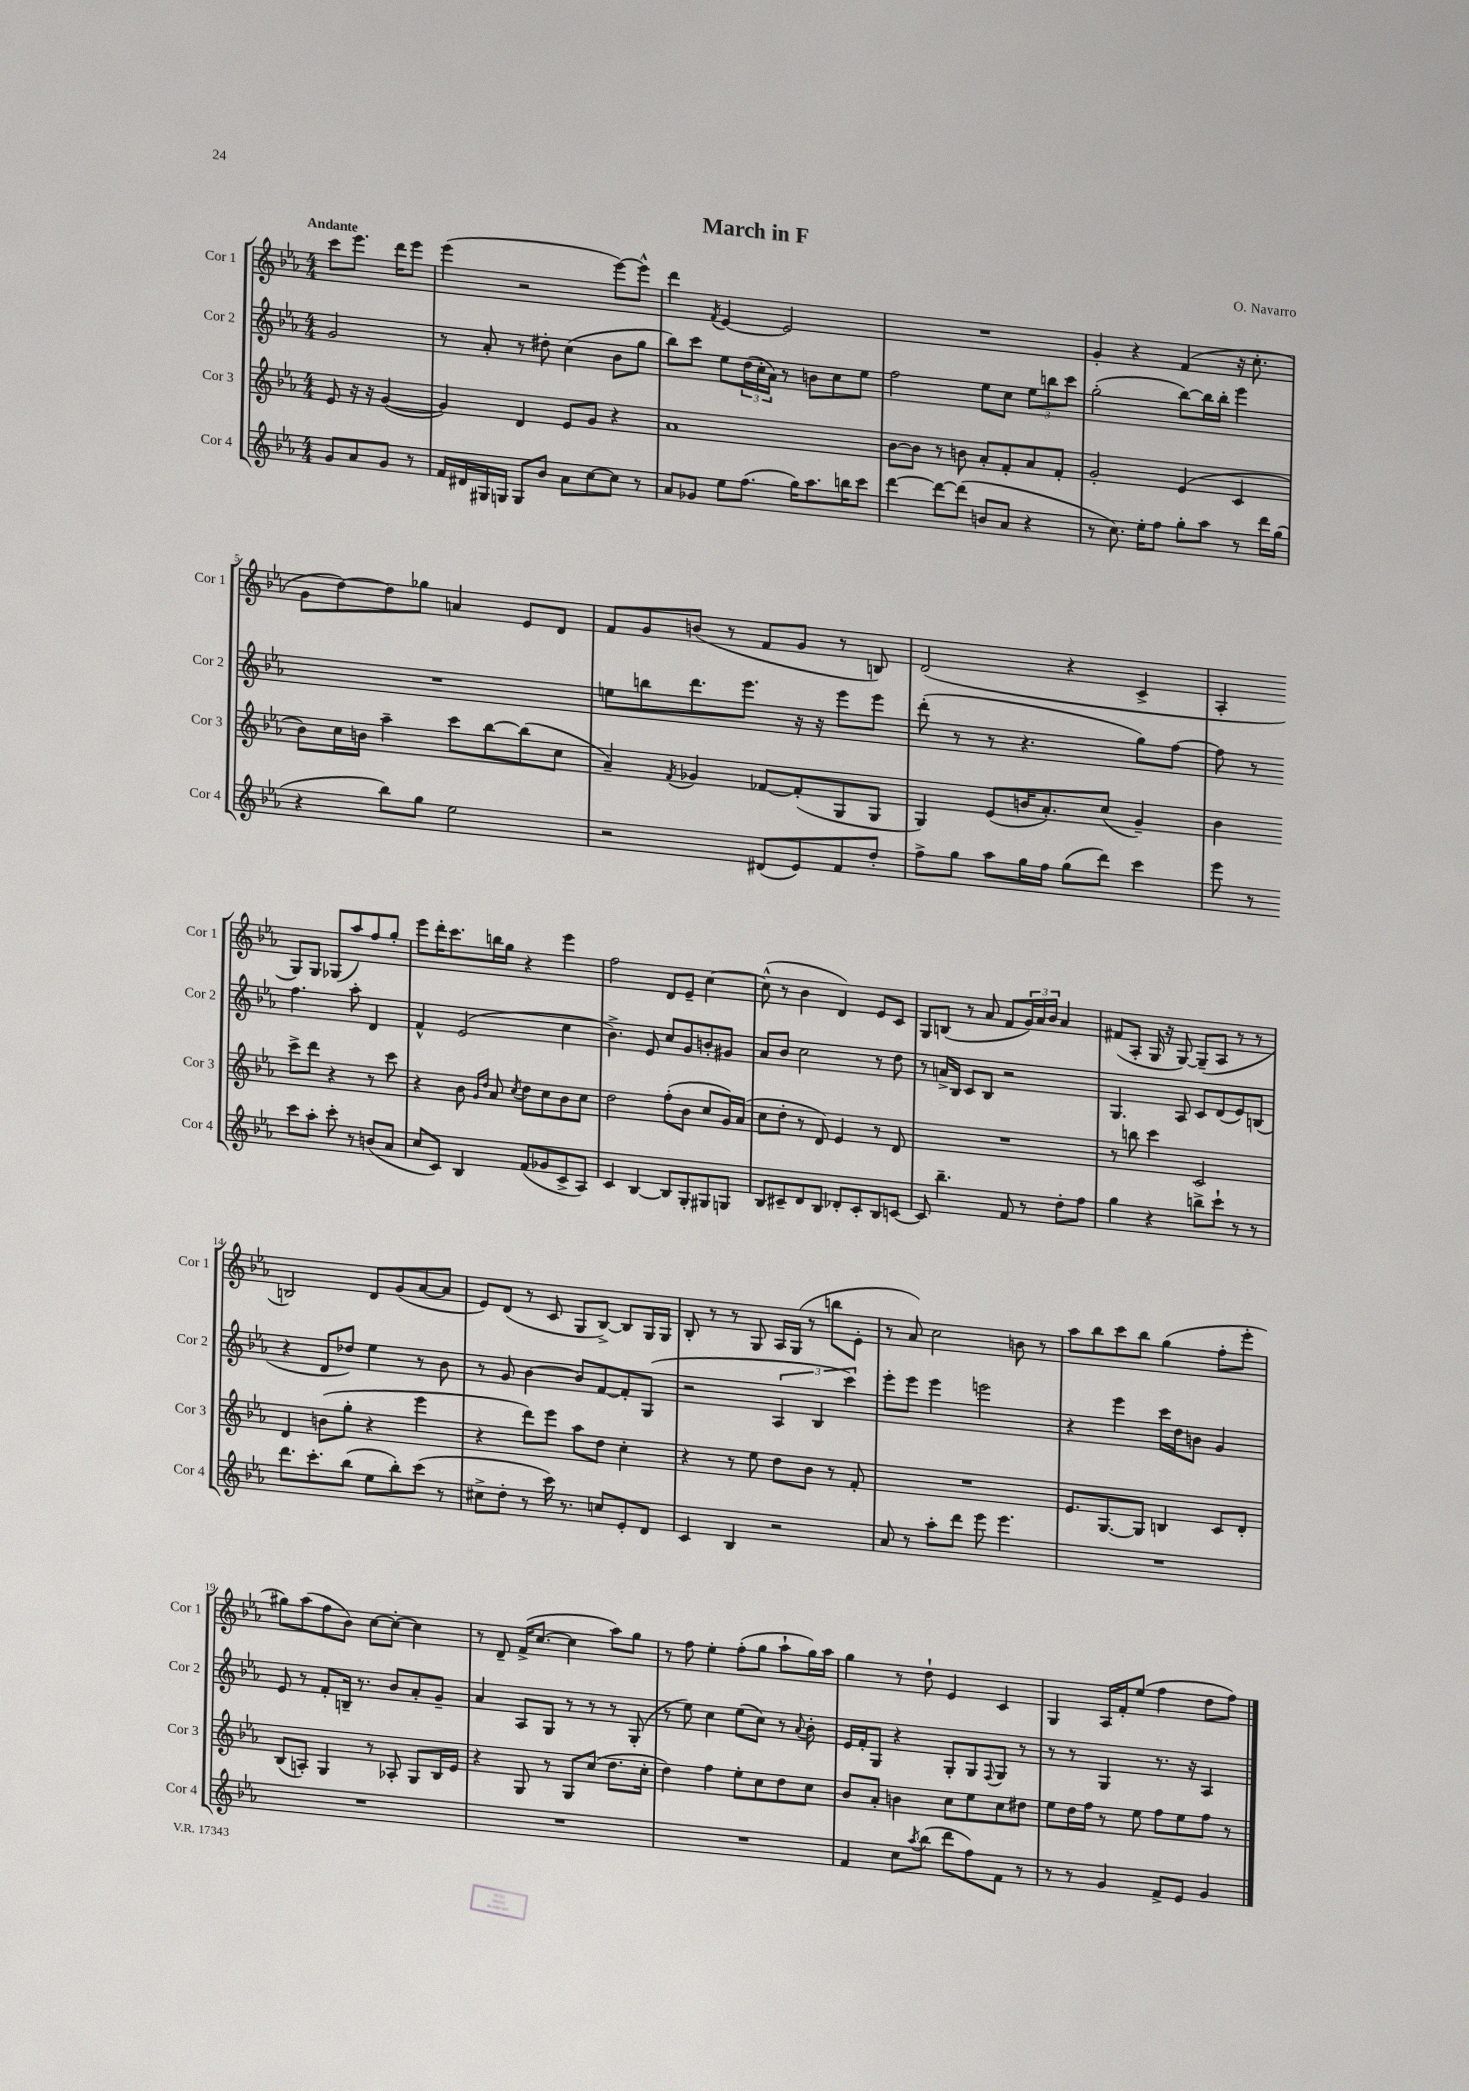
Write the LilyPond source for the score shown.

\header { title = "March in F" composer = "O. Navarro" }
<<
\new StaffGroup <<
\new Staff = "s0" \with { instrumentName = "Cor 1" shortInstrumentName = "Cor 1" } {
    \clef treble \key ees \major \numericTimeSignature \time 4/4 \partial 2 \tempo "Andante"
    c'''8 ees'''8. d'''16 ees'''8 |
    ees'''4( r2 ees'''8~) ees'''8-^ |
    d'''4 \acciaccatura { f'8 } ees'4~ ees'2 |
    R1 |
    g'4-. r4 f'4( r16 c''8.-. |
    g'8 d''8~) d''8 ges''8 a'4 ees'8 d'8 |
    f'8 g'8 b'8( r8 f'8 g'8 r8 b8) |
    d'2( r4 c'4-> |
    aes4-. g8) g8 ges8( aes''8) f''8 g''8-. |
    ees'''8 d'''16-. c'''8. b''16 g''16 r4 ees'''4 |
    f''2 d'8 ees'8-- c''4~ |
    c''8-^( r8 bes'4 d'4) ees'8 c'8 |
    g8 b8( r8 aes'8 f'8 \tuplet 3/2 { g'16) aes'16 bes'16 } aes'4 |
    fis'8( aes8-. g16 r16 g8~) g8--( aes8 r8 r8 |
    b2) d'8 g'8( aes'8~ aes'8 |
    ees'8) d'8( r8 c'8 g8 bes8~->) bes8 g16 g16 |
    bes8-. r8 r8 g8 aes16 g16( r8 b''8 ees'8-. |
    r8 aes'8) c''2 b'8 r8 |
    aes''8 bes''8 c'''8 bes''8 g''4( f''8-. ees'''8-. |
    gis''8) aes''8( f''8 bes'8) c''8~ c''8~-. c''4 |
    r8 d'8-- f'16->( c''8.~ c''4 aes''8) g''8 |
    r8 f''8 ees''4-. f''8-.( g''8 aes''8-! g''16) aes''16 |
    g''4 r8 d''8-! ees'4 c'4 |
    g4 aes16 f'16-. ees''8( f''4 d''8 f''8) \bar "|." |
}
\new Staff = "s1" \with { instrumentName = "Cor 2" shortInstrumentName = "Cor 2" } {
    \clef treble \key ees \major \numericTimeSignature \time 4/4 \partial 2
    g'2 |
    r8 aes'8-. r8 dis''8-. c''4( bes'8 g''8 |
    bes''8) c'''8 ees''8 \tuplet 3/2 { d''16( c''16-. aes'16) } r8 b'8 c''8 ees''8 |
    f''2 ees''8 c''8 \tuplet 3/2 { ees''8 b''8 c'''8 } |
    g''2-.( bes''8~) bes''16 bes''16-. ees'''4 |
    R1 |
    e''8 b''8 d'''8. ees'''8. r16 r16 ees'''8 ees'''8 |
    d'''8-.( r8 r8 r4. g''8) f''8~ |
    f''8 r8 f''4. aes''8-. d'4 |
    f'4-^ ees'2( c''4 |
    bes'4.->) ees'8 c''8 g'8 b'8-. gis'8 |
    aes'8 bes'8 c''2 r8 d''8 |
    r8 a'16-> bes16 c'8 bes8 r2 |
    g4. aes8 c'8 d'8( ees'8) b8( |
    r4 d'8 des''8) ees''4 r8 bes'8 |
    r8 g'8 bes'4~ bes'8 f'8~ f'8-. g8( |
    r2 \tuplet 3/2 { aes4 bes4 c'''4) } |
    ees'''8-. ees'''8 ees'''4 e'''2 |
    r4 ees'''4 c'''16 d''16 b'8 g'4 |
    ees'8 r8 f'8-. b16-- r8. bes'8 aes'8-. g'8-- |
    aes'4 aes8 g8 r8 r8 r8 g8-.( |
    r8 ees''8) c''4 ees''8( c''8) r8 \appoggiatura { aes'8 } bes'8-. |
    ees'16 f'16-. g8 r4 g8-. g8 \appoggiatura { f8 } g8 r8 |
    r8 r8 g4 r8. r16 aes4 \bar "|." |
}
\new Staff = "s2" \with { instrumentName = "Cor 3" shortInstrumentName = "Cor 3" } {
    \clef treble \key ees \major \numericTimeSignature \time 4/4 \partial 2
    ees'8 r16 r16 g'4~( |
    g'4) d'4 ees'8 g'8 r4 |
    aes'1 |
    bes'8~ bes'8 r8 b'8 aes'8-. f'8-. aes'8 f'8-. |
    g'2-. ees'4( c'4 |
    bes'8) c''16 b'16 aes''4-- c'''8 bes''8~ bes''8( c''8 |
    aes'4--) \acciaccatura { f'8 } ges'4 fes'8~ fes'8-.( g8 g8 |
    g4) ees'8( b'16 aes'8.-.) c''8( g'4--) |
    bes'4 c'''8-> d'''8 r4 r8 c'''8 |
    r4 bes'8 \grace { g'16 d''16 } aes'8 \acciaccatura { c''8 } d''8 c''8 bes'8 c''8 |
    d''2 f''8-.( bes'8 c''8 g'16) aes'16( |
    c''8 d''8-. r8 d'8) ees'4 r8 d'8 |
    R1 |
    r8 b''8 c'''4 c'2 |
    d'4 b'8( g''8-. r4 ees'''4 |
    r4 d'''8) ees'''8 aes''8 d''8 c''4-. |
    r4 r8 ees''8 d''8 bes'8 r8 f'8-. |
    R1 |
    ees'8. g8.~ g8 b4 c'8 d'8-. |
    bes8( a8-.) g4 r8 aes8-. g8 bes16 ees'16 |
    r4 g8 r8 g8 c''8( d''8. c''16-. |
    d''4) f''4 ees''8-. c''8 d''8 c''8 |
    bes'8 aes'8-. b'4 c''8 ees''8 c''8 dis''8 |
    ees''8 d''16 f''16 r8 ees''8 f''8 ees''8 f''8 r8 \bar "|." |
}
\new Staff = "s3" \with { instrumentName = "Cor 4" shortInstrumentName = "Cor 4" } {
    \clef treble \key ees \major \numericTimeSignature \time 4/4 \partial 2
    g'8 aes'8 g'8 r8 |
    f'16 dis'16 gis16 g16 g8 bes'8 aes'8 c''8~ c''8 r8 |
    aes'8 ges'8 ees''8 f''8.( g''16) aes''8. b''16 c'''8 |
    d'''4~ d'''8~ d'''8( b'8 aes'8 r4 |
    r8 c''8.) ees''16-. f''8 g''8-. aes''8 r8 d'''16 g''16( |
    r4 bes''8) g''8 ees''2 |
    r2 dis'8( ees'8) f'8 d''8-. |
    f''8-> g''8 aes''8 g''16 f''16 g''8( d'''8) c'''4 |
    ees'''8 r8 c'''8 aes''8-. c'''8-. r8 b'8( aes'8 |
    c''8 c'8) bes4 f'8( ges'8 c'8-> aes8) |
    c'4 bes4~ bes8 g8-. gis8 g8 |
    bes8 cis'8-- d'8 bes8 des'8-. cis'8-. bes8 c'8~ |
    c'8 bes''4.-- f'8 r8 d''8-. f''8 |
    g''4 r4 b''8-> c'''8-! r8 r8 |
    d'''8. c'''8.-. bes''8( ees''8 bes''8-.) c'''8( r8 |
    cis''8-> d''8-. r8 c'''16) r8. c''8 ees'8-. d'8 |
    c'4 bes4 r2 |
    aes'8 r8 aes''8-. d'''8 ees'''8 ees'''4. |
    R1 |
    R1 |
    R1 |
    R1 |
    f'4 c''8 \acciaccatura { aes''8 } bes''8( d'''8 f''8) f'8 r8 |
    r8 r8 g'4 f'8-> ees'8 g'4 \bar "|." |
}
>>
>>
